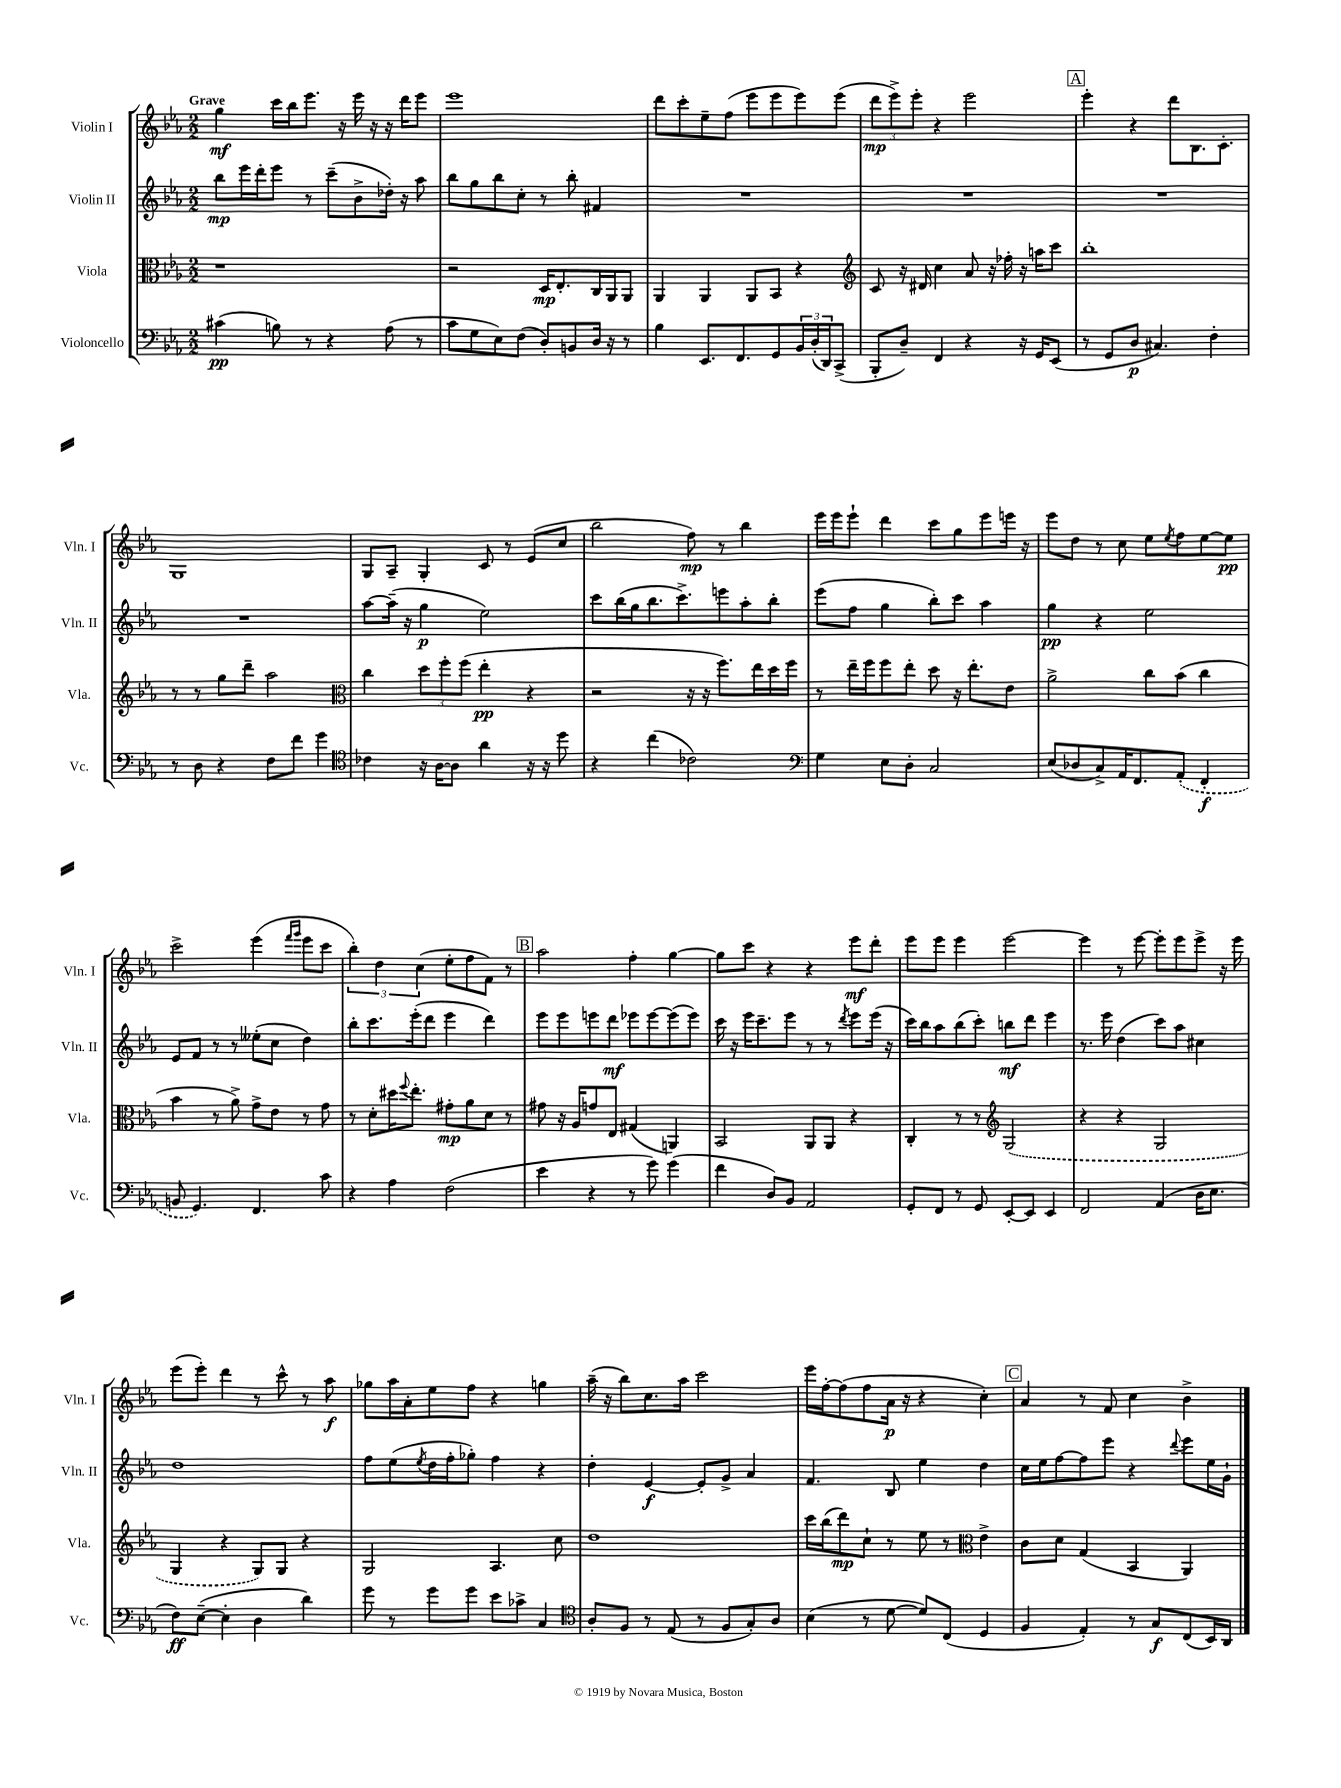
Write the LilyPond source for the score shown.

<<
\new StaffGroup <<
\new Staff = "s0" \with { instrumentName = "Violin I" shortInstrumentName = "Vln. I" } {
    \clef treble \key ees \major \numericTimeSignature \time 2/2 \tempo "Grave"
    g''4\mf c'''16 bes''16 ees'''8. r16 ees'''16 r16 r16 d'''16 ees'''8 |
    ees'''1 |
    d'''8 c'''8-. ees''8-- f''8( ees'''8 ees'''8 ees'''8) ees'''8( |
    \tuplet 3/2 { d'''8\mp ees'''8->) ees'''8-. } r4 ees'''2 |
    \mark \markup { \box "A" } ees'''4-. r4 d'''8 bes8. c'8.-. |
    g1 |
    g8 aes8-- g4-. c'8 r8 ees'8( c''8 |
    bes''2 f''8\mp) r8 bes''4 |
    ees'''16 ees'''16 ees'''8-! d'''4 c'''8 g''8 ees'''8 e'''16 r16 |
    ees'''8 d''8 r8 c''8 ees''8 \acciaccatura { ees''8 } f''8 ees''8~ ees''8\pp |
    c'''2-> ees'''4( \grace { f'''16 g'''16 } ees'''8 c'''8 |
    \tuplet 3/2 { bes''4-.) d''4 c''4( } ees''8-. f''8 f'8) r8 |
    \mark \markup { \box "B" } aes''2 f''4-. g''4~ |
    g''8 c'''8 r4 r4 ees'''8\mf d'''8-. |
    ees'''8 ees'''8 ees'''4 ees'''2~ |
    ees'''4 r8 ees'''8~ ees'''8-. ees'''8 ees'''8-> r16 ees'''16 |
    ees'''8( ees'''8-.) d'''4 r8 c'''8-^ r8 aes''8\f |
    ges''8 aes''16 aes'16-. ees''8 f''8 r4 g''4 |
    aes''16--( r16 bes''8) c''8. aes''16 c'''2 |
    ees'''16 f''16~-. f''8( f''8 aes'16\p r16 r4 c''4-.) |
    \mark \markup { \box "C" } aes'4 r8 f'8 c''4 bes'4-> \bar "|." |
}
\new Staff = "s1" \with { instrumentName = "Violin II" shortInstrumentName = "Vln. II" } {
    \clef treble \key ees \major \numericTimeSignature \time 2/2
    bes''8\mp ees'''16 d'''16-. ees'''8 r8 c'''8--( bes'8-> des''16-.) r16 aes''8 |
    bes''8 g''8 bes''8 c''8-. r8 bes''8-. fis'4 |
    R1 |
    R1 |
    \mark \markup { \box "A" } R1 |
    R1 |
    aes''8~ aes''16--( r16 g''4\p ees''2) |
    c'''8 bes''16( g''16 bes''8. c'''8.->) e'''8 aes''8-. bes''8-. |
    ees'''8( f''8 g''4 bes''8-.) c'''8 aes''4 |
    g''4\pp r4 ees''2 |
    ees'8 f'8 r8 r8 eeses''8-.( c''8 d''4) |
    bes''8-. c'''8. ees'''16-.( d'''8 ees'''4 d'''4) |
    \mark \markup { \box "B" } ees'''8 ees'''8 e'''8 d'''8\mf ees'''8 ees'''8~ ees'''8( ees'''8) |
    c'''16 r16 ees'''16 c'''8.-- ees'''8 r8 r8 \acciaccatura { d'''8 } ees'''8 ees'''16( r16 |
    c'''16) bes''16 aes''8 bes''8( c'''8-.) b''8\mf d'''8 ees'''4 |
    r8. ees'''16 d''4( c'''8) aes''8 cis''4 |
    d''1 |
    f''8 ees''8( \acciaccatura { ees''8 } d''16 f''16-. ges''8-.) f''4 r4 |
    d''4-. ees'4~\f ees'8-. g'8-> aes'4 |
    f'4. bes8 ees''4 d''4 |
    \mark \markup { \box "C" } c''16 ees''16 f''8~ f''8 ees'''8 r4 \appoggiatura { d'''8 } ees'''8 ees''16 g'16-! \bar "|." |
}
\new Staff = "s2" \with { instrumentName = "Viola" shortInstrumentName = "Vla." } {
    \clef alto \key ees \major \numericTimeSignature \time 2/2
    r1 |
    r2 d16\mp ees8.-. c16 aes,16 aes,8 |
    aes,4 aes,4 aes,8 bes,8 r4 |
    \clef treble c'8 r16 dis'16 c''4 aes'8 r16 fes''16-. r16 a''16 c'''8 |
    \mark \markup { \box "A" } bes''1-. |
    r8 r8 g''8 d'''8-- aes''2 |
    \clef alto c''4 \tuplet 3/2 { d''8 f''8-. f''8( } ees''4-.\pp r4 |
    r2 r16 r16 f''8.) ees''16 d''16 f''16 |
    r8 ees''16-- f''16 f''8 ees''8-. d''8 r16 ees''8.-. ees'8 |
    aes'2-> c''8 bes'8( c''4 |
    bes'4 r8 aes'8->) g'8-> ees'8 r8 g'8 |
    r8 d'8-. dis''16 \appoggiatura { f''8 } ees''8.-. gis'8-.\mp aes'8 d'8 r8 |
    \mark \markup { \box "B" } gis'8 r16 aes16 g'8 ees8 gis4( a,4) |
    bes,2 aes,8 aes,8 r4 |
    c4-. r8 r8 \clef treble \once \slurDashed g2( |
    r4 r4 g2 |
    g4 r4 g8) g8 r4 |
    g2 aes4. c''8 |
    d''1 |
    c'''16 bes''16( d'''8\mp) c''8-! r8 ees''8 r8 \clef alto ees'4-> |
    \mark \markup { \box "C" } c'8 d'8 g4( bes,4 aes,4) \bar "|." |
}
\new Staff = "s3" \with { instrumentName = "Violoncello" shortInstrumentName = "Vc." } {
    \clef bass \key ees \major \numericTimeSignature \time 2/2
    cis'4\pp( b8) r8 r4 aes8( r8 |
    c'8 g8 ees8) f8( d8-.) b,8 d16 r16 r8 |
    bes4 ees,8. f,8. g,8 \tuplet 3/2 { bes,16 d16-.( d,16) } c,8->( |
    bes,,8-. d8--) f,4 r4 r16 g,16 ees,8( |
    \mark \markup { \box "A" } r8 g,8 d8\p cis4.) f4-. |
    r8 d8 r4 f8 f'8 g'4 |
    \clef tenor ces'4 r16 aes16~ aes8 aes'4 r16 r16 d''8 |
    r4 c''4( ces'2) |
    \clef bass g4 ees8 d8-. c2 |
    ees8( des8 c8->) aes,16 f,8. \once \slurDashed aes,8-.( f,4-.\f |
    b,8 g,4.) f,4. c'8 |
    r4 aes4 f2( |
    \mark \markup { \box "B" } ees'4 r4 r8 g'8) g'4( |
    f'4 d8) bes,8 aes,2 |
    g,8-. f,8 r8 g,8 ees,8~-. ees,8 ees,4 |
    f,2 aes,4( d16 ees8. |
    f8\ff) ees8~--( ees4-. d4 d'4) |
    g'8 r8 g'8 g'8 ees'8 ces'8-> c4 |
    \clef tenor aes8-. f8 r8 ees8( r8 f8 g8-.) aes8 |
    bes4( r8 d'8~ d'8) c8( d4 |
    \mark \markup { \box "C" } f4 ees4-.) r8 g8\f c8( bes,16) aes,16 \bar "|." |
}
>>
>>
\layout { \context { \Score \remove "Bar_number_engraver" } }
